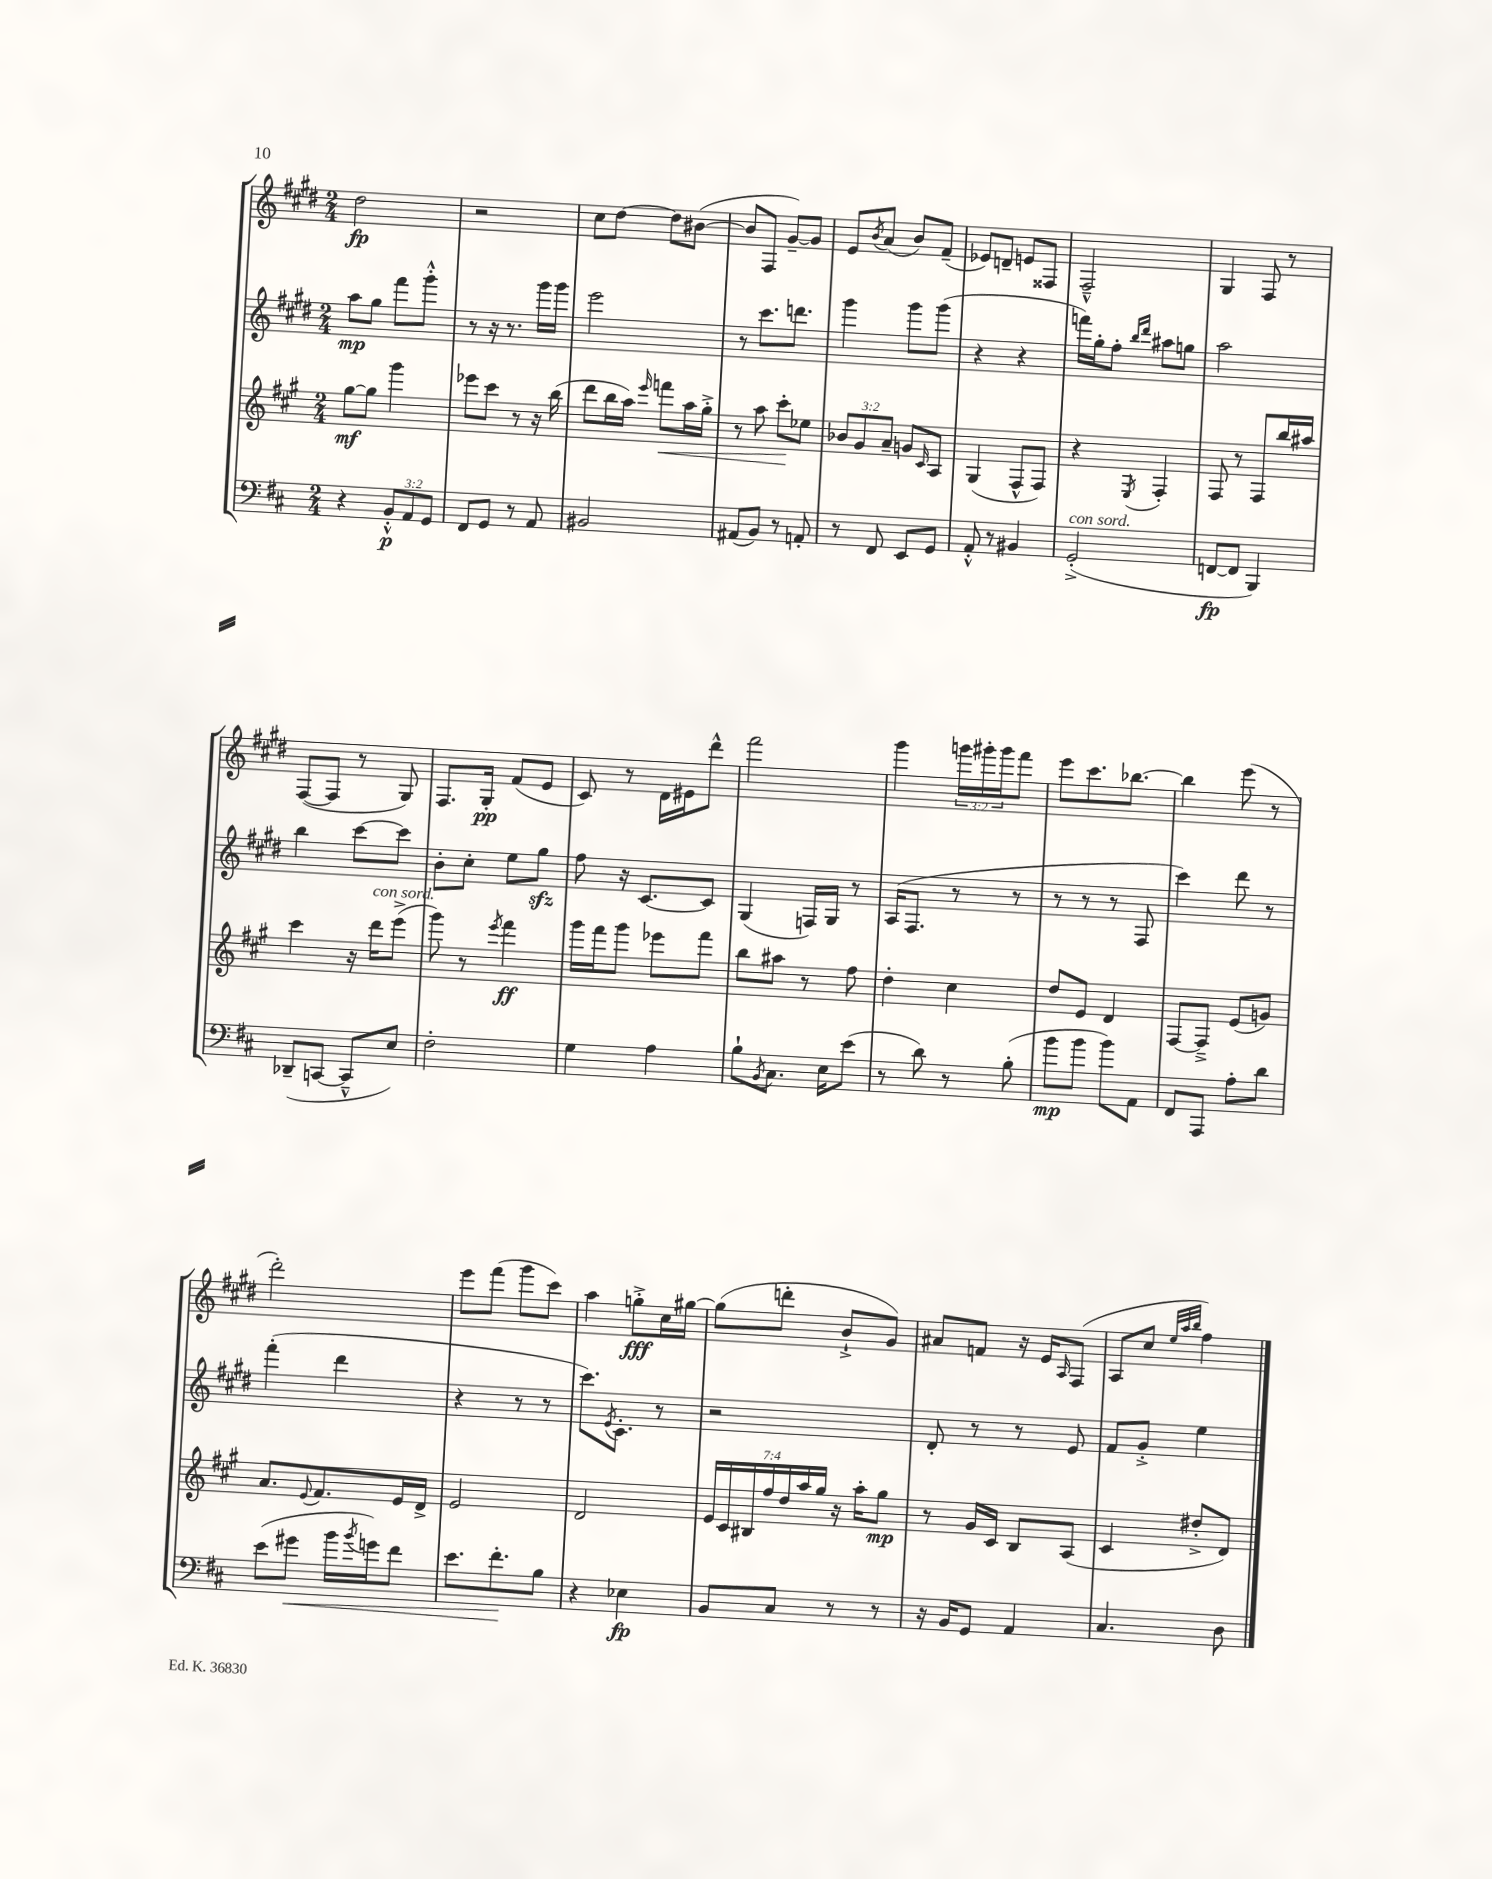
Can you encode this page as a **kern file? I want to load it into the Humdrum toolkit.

**kern	**dynam	**kern	**dynam	**kern	**dynam	**kern	**dynam
*part4	*part4	*part3	*part3	*part2	*part2	*part1	*part1
*staff4	*staff4	*staff3	*staff3	*staff2	*staff2	*staff1	*staff1
*clefF4	*	*clefG2	*	*clefG2	*	*clefG2	*
*k[f#c#]	*	*k[f#c#g#]	*	*k[f#c#g#d#]	*	*k[f#c#g#d#]	*
*M2/4	*	*M2/4	*	*M2/4	*	*M2/4	*
=1	=1	=1	=1	=1	=1	=1	=1
4r	.	[8gg#\L	mf	8aa\L	mp	2dd#\	fp
.	.	8gg#\J]	.	8gg#\J	.	.	.
12BB'^^/L	p	4ggg#\	.	8fff#\L	.	.	.
12AA/	.	.	.	.	.	.	.
.	.	.	.	8ggg#'^^\J	.	.	.
12GG/J	.	.	.	.	.	.	.
=2	=2	=2	=2	=2	=2	=2	=2
8FF#/L	.	8eee-X\L	.	8r	.	2r	.
8GG/J	.	8ccc#\J	.	16r	.	.	.
.	.	.	.	8.r	.	.	.
8r	.	8r	.	.	.	.	.
8AA/	.	16r	.	16ggg#\LL	.	.	.
.	.	(16bb\	.	16ggg#\JJ	.	.	.
=3	=3	=3	=3	=3	=3	=3	=3
2BB#X/	.	8ddd\L	.	2eee\	.	8cc#\L	.
.	.	16bb\L	.	.	.	[8dd#\J	.
.	.	16aa\JJ)	.	.	.	.	.
.	.	16qqeee/	.	.	.	.	.
!	!	!	!LO:HP:b	!	!	!	!
.	.	8fffn\L	<	.	.	8dd#\L]	.
.	.	16aa\L	.	.	.	([8b#X\J	.
.	.	16gg#'^\JJ	.	.	.	.	.
=4	=4	=4	=4	=4	=4	=4	=4
(8AA#X/L	.	8r	.	8r	.	8b#/L]	.
8BB/J)	.	8aa\	.	8.ccc#\L	.	8F#/J	.
8r	.	8ccc#'\L	.	.	.	[8g#~/L)	.
.	.	.	.	8.dddn\J	.	.	.
8AAn'/	.	8ee-X\J	[	.	.	8g#/J]	.
=5	=5	=5	=5	=5	=5	=5	=5
8r	.	12b-X/L	.	4ggg#\	.	8e/L	.
.	.	12g#/	.	.	.	.	.
.	.	.	.	.	.	8qb/	.
8FF#/	.	.	.	.	.	(8a/J	.
.	.	12a~/J	.	.	.	.	.
8EE/L	.	8gn/L	.	8ggg#\L	.	8b/L)	.
.	.	16qqc#/	.	.	.	.	.
8GG/J	.	8A/J	.	(8ggg#\J	.	(8f#~/J	.
=6	=6	=6	=6	=6	=6	=6	=6
8AA'^^/	.	(4G#/	.	4r	.	8e-X/L)	.
8r	.	.	.	.	.	8dn~/J	.
4BB#X/	.	8F#^^/L	.	4r	.	8en/L	.
.	.	8F#/J)	.	.	.	8F##X/J	.
=7	=7	=7	=7	=7	=7	=7	=7
!LO:TX:a:i:t=con sord.	!	!	!	!	!	!	!
(2GG'^/	.	4r	.	16fffn\LL)	.	2F#~^^/	.
.	.	.	.	16gg#'\J	.	.	.
.	.	.	.	8ff#'\J	.	.	.
.	.	.	.	16qqbb/LL	.	.	.
.	.	8qE/	.	16qqddd#/JJ	.	.	.
.	.	4F#'/	.	8aa#X\L	.	.	.
.	.	.	.	8ggn\J	.	.	.
=8	=8	=8	=8	=8	=8	=8	=8
[8FFn/L	fp	8F#/	.	2aa\	.	4G#/	.
8FF/J]	.	8r	.	.	.	.	.
4BBB/)	.	8F#/L	.	.	.	8F#/	.
.	.	16bb/L	.	.	.	8r	.
.	.	16aa#X/JJ	.	.	.	.	.
!!LO:LB:g=z
=9	=9	=9	=9	=9	=9	=9	=9
(8DD-X~/L	.	4ccc#\	.	4bb\	.	([8F#/L	.
[8CCn/J	.	.	.	.	.	8F#/J]	.
8CC~^^/L]	.	16r	.	[8ccc#\L	.	8r	.
!	!	!LO:TX:a:i:t=con sord.	!	!	!	!	!
.	.	16ddd\KL	.	.	.	.	.
8E/J)	.	(8eee^\J	.	8ccc#\J]	.	8G#/)	.
=10	=10	=10	=10	=10	=10	=10	=10
2F#'\	.	8ggg#\)	.	8b'\L	.	8.F#/L	.
.	.	8r	.	8cc#'\J	.	.	.
.	.	.	.	.	.	16G#'/Jk	pp
.	.	8qeee/	.	.	.	.	.
.	.	4fff#\	ff	8ee\L	.	(8f#/L	.
.	.	.	.	8gg#zz\J	.	8e/J	.
=11	=11	=11	=11	=11	=11	=11	=11
4G\	.	16ggg#\LL	.	8ff#\	.	8c#/)	.
.	.	16fff#\J	.	.	.	.	.
.	.	8ggg#\J	.	16r	.	8r	.
.	.	.	.	[8.c#/L	.	.	.
4A\	.	8eee-X\L	.	.	.	16d#\LL	.
.	.	.	.	.	.	16e#X\J	.
.	.	8fff#\J	.	8c#/J]	.	8ddd#^^\J	.
=12	=12	=12	=12	=12	=12	=12	=12
8B`\L	.	8bb\L	.	(4G#/	.	2fff#\	.
8qBB/	.	.	.	.	.	.	.
8.C#\J	.	8aa#X\J	.	.	.	.	.
.	.	8r	.	16Fn/LL)	.	.	.
16E\KL	.	.	.	16G#/JJ	.	.	.
(8e\J	.	8ff#\	.	8r	.	.	.
=13	=13	=13	=13	=13	=13	=13	=13
8r	.	4dd'\	.	(16A/KL	.	4ggg#\	.
.	.	.	.	8.F#/J	.	.	.
8d\)	.	.	.	.	.	.	.
8r	.	4cc#\	.	8r	.	24gggn\LL	.
.	.	.	.	.	.	24ggg#X'\	.
.	.	.	.	.	.	24ggg#\J	.
(8B'\	.	.	.	8r	.	8fff#\J	.
=14	=14	=14	=14	=14	=14	=14	=14
8b\L	mp	8dd/L	.	8r	.	8eee\L	.
8b\J	.	8e/J	.	8r	.	8.ccc#\	.
8b\L)	.	4d/	.	8r	.	.	.
.	.	.	.	.	.	[8.bb-X\J	.
8AA\J	.	.	.	8F#/	.	.	.
=15	=15	=15	=15	=15	=15	=15	=15
8FF#/L	.	[8F#/L	.	4ccc#\)	.	4bb-\]	.
8AAA/J	.	8F#~^/J]	.	.	.	.	.
8A'\L	.	(8e/L	.	8ddd#\	.	(8eee\	.
8d\J	.	8gn/J)	.	8r	.	8r	.
!!LO:LB:g=z
=16	=16	=16	=16	=16	=16	=16	=16
(8e\L	.	8.a/L	.	(4fff#'\	.	2ddd#'\)	.
!	!LO:HP:b	!	!	!	!	!	!
8g#X\J	<	.	.	.	.	.	.
.	.	8qqe/	.	.	.	.	.
.	.	8.f#/	.	.	.	.	.
16b\LL	.	.	.	4ddd#\	.	.	.
8qb/	.	.	.	.	.	.	.
16gn\J)	.	.	.	.	.	.	.
8f#\J	.	16e/L	.	.	.	.	.
.	.	16d^/JJ	.	.	.	.	.
=17	=17	=17	=17	=17	=17	=17	=17
8.e\L	.	2e/	.	4r	.	8eee\L	.
.	.	.	.	.	.	(8fff#\J	.
8.f#'\	.	.	.	.	.	.	.
.	.	.	.	8r	.	8ggg#\L	.
8B\J	[	.	.	8r	.	8ccc#\J)	.
=18	=18	=18	=18	=18	=18	=18	=18
4r	.	2d/	.	8.ccc#\L)	.	4aa\	.
.	.	.	.	8qe/	.	.	.
.	.	.	.	8.c#'\J	.	.	.
4E-X\	fp	.	.	.	.	8ggn'^\L	fff
.	.	.	.	8r	.	16cc#\L	.
.	.	.	.	.	.	[16gg#X\JJ	.
=19	=19	=19	=19	=19	=19	=19	=19
8BB/L	.	28e/LL	.	2r	.	(8gg#\L]	.
.	.	28c#/	.	.	.	.	.
.	.	28B#X/	.	.	.	.	.
.	.	28ff#/	.	.	.	.	.
8C#/J	.	.	.	.	.	8dddn'\J	.
.	.	28dd/	.	.	.	.	.
.	.	28aa/	.	.	.	.	.
.	.	28gg#/JJ	.	.	.	.	.
8r	.	16r	.	.	.	8b`^/L	.
.	.	16aa'\KL	.	.	.	.	.
8r	.	8gg#\J	mp	.	.	8g#/J)	.
=20	=20	=20	=20	=20	=20	=20	=20
16r	.	8r	.	8d#'/	.	8a#X/L	.
16BB/KL	.	.	.	.	.	.	.
8GG/J	.	16g#/LL	.	8r	.	8fn/J	.
.	.	16c#/JJ	.	.	.	.	.
4AA/	.	8B/L	.	8r	.	16r	.
.	.	.	.	.	.	16e/KL	.
.	.	.	.	.	.	16qqA/	.
.	.	(8A/J	.	8e/	.	(8F#/J	.
=21	=21	=21	=21	=21	=21	=21	=21
4.C#/	.	4c#/	.	8f#/L	.	8A/L	.
.	.	.	.	8g#'^/J	.	8cc#/J	.
.	.	.	.	.	.	32qqee/LLL	.
.	.	.	.	.	.	32qqaa/	.
.	.	.	.	.	.	32qqbb/JJJ	.
.	.	8dd#X'^/L	.	4ee\	.	4ff#\)	.
8D\	.	8d/J)	.	.	.	.	.
==	==	==	==	==	==	==	==
*-	*-	*-	*-	*-	*-	*-	*-
